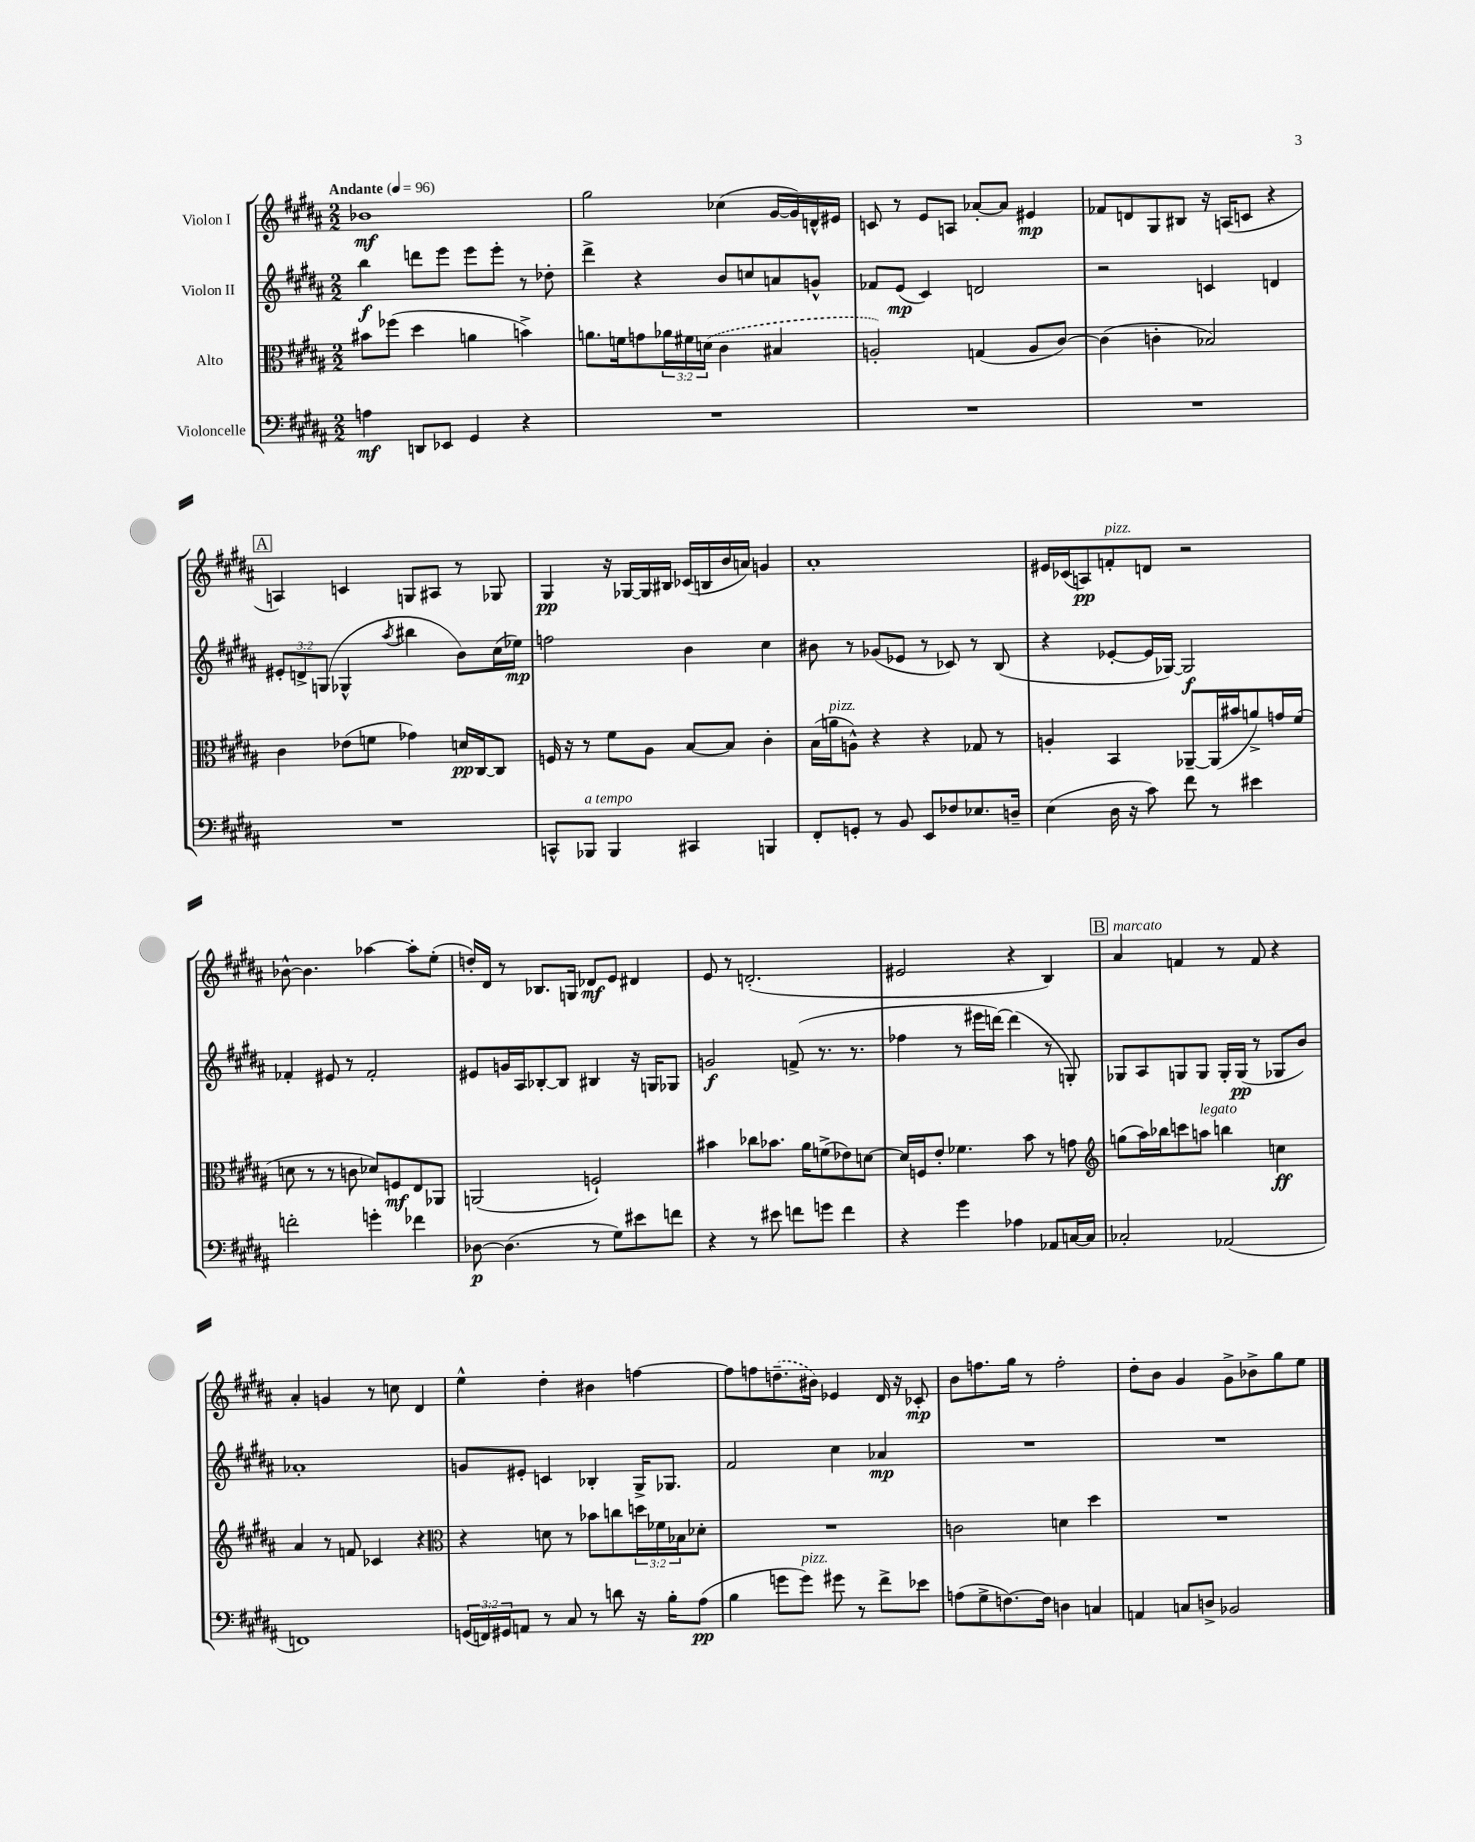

**kern	**kern	**kern	**kern
*staff4	*staff3	*staff2	*staff1
*clefF4	*clefC3	*clefG2	*clefG2
*k[f#c#g#d#a#]	*k[f#c#g#d#a#]	*k[f#c#g#d#a#]	*k[f#c#g#d#a#]
*M2/2	*M2/2	*M2/2	*M2/2
*MM96	*MM96	*MM96	*MM96
4A	8b#	4bb	1b-
.	(8ff-	.	.
8DD	4dd#	8ddd	.
8EE-	.	8eee	.
4GG#	4a	8eee	.
.	.	8eee'	.
4r	4b^)	8r	.
.	.	8dd-'	.
=	=	=	=
1r	8.a	4ddd#^	2gg#
.	16f	.	.
.	8g	4r	.
.	24a-	.	.
.	24f#	.	.
.	(24d	.	.
.	4c#	8b	(4cc-
.	.	8cc	.
.	4B#	8a	[16g#
.	.	.	16g#])
.	.	8g^^	16d^^
.	.	.	16e#
=	=	=	=
1r	2A')	8f-	8c
.	.	(8e	8r
.	.	4c#)	8e
.	.	.	8A
.	(4G	2d	[8a-'
.	.	.	8a-]
.	8A	.	4e#
.	[8c#)	.	.
=	=	=	=
1r	(4c#]	2r	8f-
.	.	.	8d
.	4c'	.	8G#
.	.	.	8B#
.	2B-)	4c	16r
.	.	.	(16A
.	.	.	8c
.	.	4d	4r
=	=	=	=
1r	4c#	12e#'	4A)
.	.	12d^	.
.	.	(12G	.
.	(8e-	4G-^^	4c
.	8f	.	.
.	.	8qaa#	.
.	4g-)	4bb#	8G
.	.	.	8A#
.	16d	8b)	8r
.	[16C#	.	.
.	8C#]	(16cc#	8G-
.	.	16ee-)	.
=	=	=	=
8CC^^	16F	2ff	4G#
.	16r	.	.
8BBB-	8r	.	.
4BBB-	8f#	.	16r
.	.	.	[16G-
.	8A#	.	16G-]
.	.	.	16B#
4CC#	[8B	4b	(16c-
.	.	.	16B
.	8B]	.	16b
.	.	.	16a)
4BBB	4c#'	4cc#	4g
=	=	=	=
8FF#'	(16B	8b#	1a#'
.	16a	.	.
8GG'	8A^^)	8r	.
8r	4r	(8g-	.
8BB	.	8e-	.
8EE	4r	8r	.
8F-	.	8c-)	.
8.E-	8G-	8r	.
.	8r	(8B	.
16D~	.	.	.
=	=	=	=
(4E	4A'	4r	16e#
.	.	.	(16c-
.	.	.	8A)
16D#	4BB	[8e-'	8f'
16r	.	.	.
8c#)	.	16e-]	8d
.	.	[16G-)	.
8f#	[8AA-~	2G-]	2r
8r	(16AA-]	.	.
.	16b#	.	.
4e#	8a^)	.	.
.	16g	.	.
.	(16f#	.	.
=	=	=	=
2f'	8d	4f-'	[8b-^^
.	8r	.	4.b-]
.	8r	8e#	.
.	8c	8r	.
4g'	8d-)	2f-'	[4aa-
.	8F	.	.
4f-	8E	.	8aa-']
.	8AA-	.	(8ee'
=	=	=	=
[8D-	(2AA	8e#	16dd')
.	.	.	16d#
(4.D-]	.	16g	8r
.	.	16A#	.
.	.	[8B-'	8.B-
.	.	8B-]	.
.	.	.	16G
8r	2F`)	4B#	8d-
8G#)	.	.	8e
8e#	.	16r	4d#
.	.	16G	.
8f	.	8G-	.
=	=	=	=
4r	4b#	2g	8e
.	.	.	8r
8r	8cc-	.	(2.d'
8e#	8.b-	.	.
8f	.	(8f^	.
.	16a#	.	.
8g	(8f^	8.r	.
4f	8e-)	.	.
.	.	8.r	.
.	[8d	.	.
=	=	=	=
4r	16d]	4ff-	2e#
.	16F	.	.
.	8e'	.	.
4g#	4.f-	8r	.
.	.	16eee#	.
.	.	[16ddd)	.
4A-	.	(4ddd]	4r
.	8b	.	.
8AA-	8r	8r	4B)
[16C	8g	8G')	.
16C]	.	.	.
=	=	=	=
*	*clefG2	*	*
2C-'	(8gg	8G-	4a#
.	16aa#)	8A#	.
.	16bb-	.	.
.	8ccc	8G	4f
.	8aa	8G	.
(2AA-	4bb	16G'	8r
.	.	(16G	.
.	.	8r	8f
.	4cc	8G-	4r
.	.	8b)	.
=	=	=	=
1FF)	4a#	1a-'	4a#'
.	8r	.	4g
.	8f	.	.
.	4c-	.	8r
.	.	.	8cc
.	4r	.	4d#
=	=	=	=
*	*clefC3	*	*
(24GG	4r	8g	4ee^^
24FF)	.	.	.
24GG#	.	.	.
8AA	.	8e#'	.
8r	8d	4c	4dd#'
8C#	8r	.	.
8r	8b-	4B-'	4b#
8d	8cc	.	.
16r	24dd	16G#^	[4ff
.	24f-	.	.
16B'	.	8.G-	.
.	24B-	.	.
(8A#	8d-'	.	.
=	=	=	=
4B	1r	2f#	8ff]
.	.	.	8ff
8g	.	.	(8.dd~
8g)	.	.	.
.	.	.	16b#)
8g#	.	4cc#	4e-
8r	.	.	.
8f#^	.	4a-	16d#
.	.	.	16r
8e-	.	.	8c-'
=	=	=	=
(8A	2c	1r	8b
8G#^	.	.	8.ff
[8.F)	.	.	.
.	.	.	16gg#
.	.	.	8r
16F]	.	.	.
4D	4d	.	2ff'
4C	4dd#	.	.
=	=	=	=
4AA	1r	1r	8dd#'
.	.	.	8b
8C	.	.	4g#
8D^	.	.	.
2BB-	.	.	8g#^
.	.	.	8b-^
.	.	.	8gg#
.	.	.	8ee
==	==	==	==
*-	*-	*-	*-
